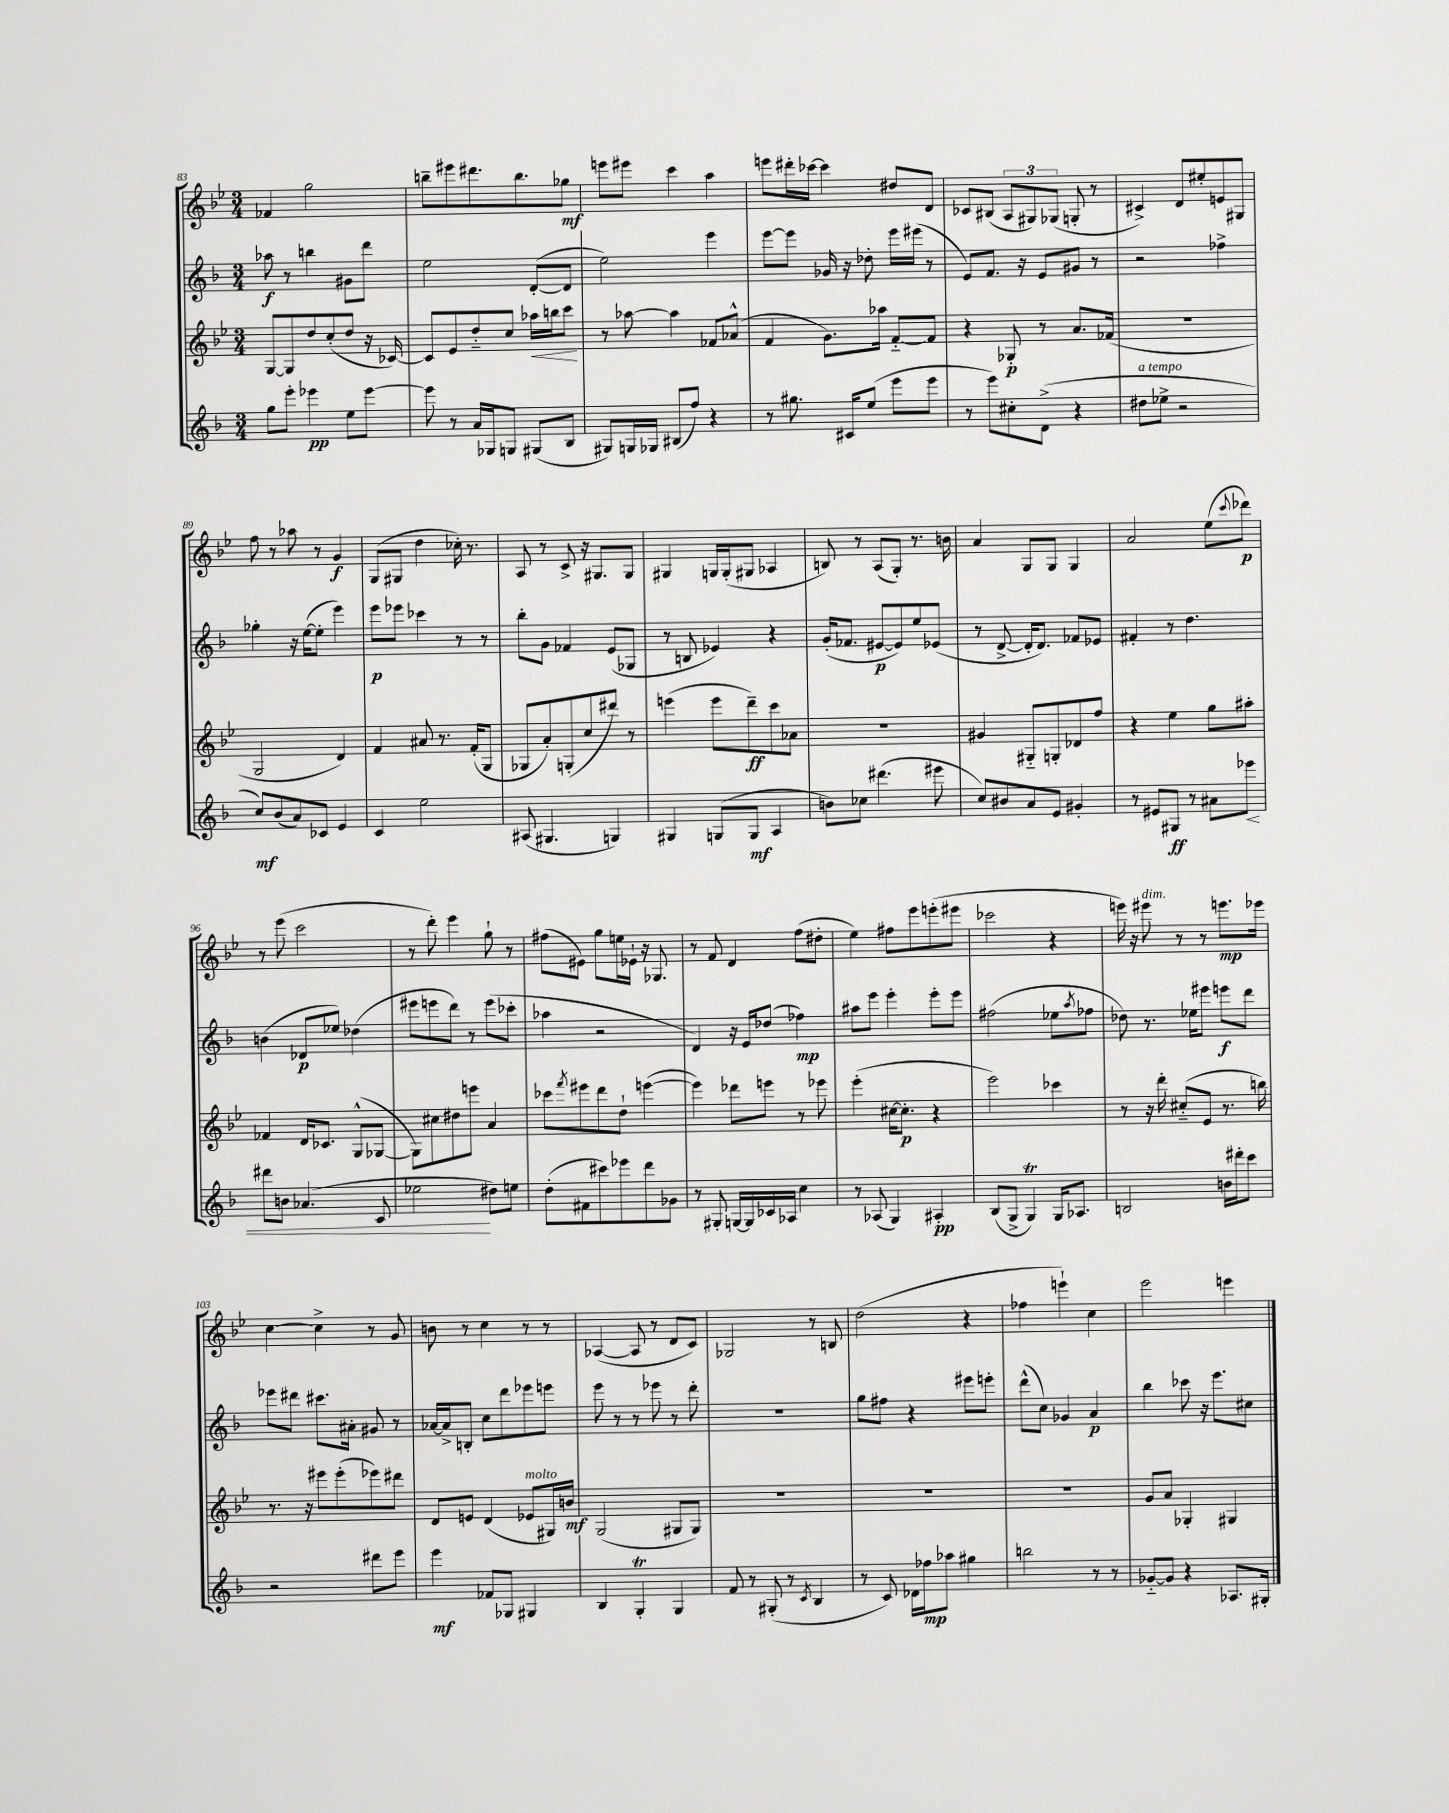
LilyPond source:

<<
\new StaffGroup <<
\new Staff = "s0" {
    \clef treble \key bes \major \numericTimeSignature \time 3/4
    fes'4 g''2 |
    b''8-- eis'''8 dis'''8. b''8. ges''8\mf |
    e'''8 eis'''8 c'''4 a''4 |
    e'''8 dis'''16-. ces'''16~ ces'''4 dis''8 d'8 |
    ces'8 bis8( \tuplet 3/2 { a8 gis8) ges8( } g8-. r8 |
    cis'4->) d'8 eis''8-. e'8 gis8 |
    f''8 r8 aes''8 r8 g'4\f |
    g8( gis8 d''4 ces''16-.) r8. |
    a8 r8 c'8-> r16 gis8. gis8 |
    gis4 g16 g16-.( gis8 aes4 |
    b8) r8 a8( g8-.) r8. b'16 |
    a'4 g8 g8 g4 |
    a'2 ees''8( \appoggiatura { c'''8 } des'''8\p) |
    r8 ees'''8( c'''2 |
    r8 d'''8-.) ees'''4 g''8-! r8 |
    fis''8( eis'8) g''8 e''16 ees'16-! r16 ges8. |
    r8 f'8 d'4 f''8( dis''8-. |
    ees''4) fis''8 ees'''8 e'''8-.( eis'''8 |
    ces'''2 r4 |
    e'''16) r16 eis'''8^\markup { \italic "dim." } r8 r8 e'''8.\mp ees'''16 |
    c''4~ c''4-> r8 g'8 |
    b'8 r8 c''4 r8 r8 |
    aes4~( aes8 r8 d'8 c'8) |
    ges2 r8 b8 |
    d''2( r4 |
    fes''4 e'''4-!) c''4 |
    ees'''2 e'''4 \bar "|." |
}
\new Staff = "s1" {
    \clef treble \key f \major \numericTimeSignature \time 3/4
    aes''8\f r8 b''4 gis'8 d'''8 |
    e''2 d'8~-.( d'8 |
    e''2) e'''4 |
    e'''8~ e'''8 ges'16 r16 des''8-. e'''16 eis'''16( r8 |
    e'8) f'8. r16 e'8 gis'8 r8 |
    r2 fes''4-> |
    ges''4-. r16 e''16~( e''8-. e'''4) |
    e'''8\p ees'''8 ces'''4 r8 r8 |
    bes''8-. g'8 fes'4 e'8( ges8 |
    r8 b8 ees'4) r4 |
    g'16-.( fes'8. eis'8~\p eis'8) e''8 ees'8( |
    r8 d'8~-> d'16-. d'8.) fes'8 ees'8 |
    fis'4-. r8 d''4. |
    b'4( des'8\p ees''8) des''4( |
    eis'''8 e'''8 d'''8) r8 e'''8( ces'''8-. |
    aes''4 r2 |
    d'4) r16 e'16 des''8( fes''4\mp) |
    ais''8 e'''8 e'''4-. e'''8-. e'''8 |
    fis''2( ees''8 \acciaccatura { a''8 } fes''8 |
    des''8) r8. ees''16 eis'''8 e'''8\f d'''8 |
    ees'''8 dis'''8 cis'''8. ais'16-. gis'8 r8 |
    aes'16~ aes'16-> b8-. c''8 d'''8 ees'''8 e'''8 |
    e'''8 r8 r8 ees'''8 r8 d'''8-. |
    R2. |
    g''8 fis''8 r4 eis'''8 e'''8-. |
    d'''8-^( c''8) ges'4 a'4\p |
    bes''4 ces'''8 r16 e'''8. cis''8 \bar "|." |
}
\new Staff = "s2" {
    \clef treble \key bes \major \numericTimeSignature \time 3/4
    g8~ g8 d''8 c''8-.( d''8 r16 ces'16~) |
    ces'8 ees'8 d''8-_ c''8 aes''16\< b''16 c'''8\! |
    r8 aes''8~ aes''4 fes'8 aes'8-^( |
    f'4 g'8.) aes''16 f'8~-_ f'8 |
    r4 ges8-.\p r8 a'8. fes'16( |
    R2. |
    g2 d'4) |
    f'4 ais'8 r8. f'16-.( g8 |
    ges8 a'8-.) g8-.( c''8 dis'''8) r8 |
    e'''4( e'''8 d'''8--\ff) c'''8 aes'8 |
    R2. |
    gis'4 gis8-_ g8-. des'8 f''8 |
    r4 ees''4 g''8 ais''8-. |
    fes'4 d'16 ces'8. g8-^( ges8~ |
    ges8) cis''8 dis''8 e'''8 a'4 |
    ces'''8 \acciaccatura { f'''8 } eis'''8 d'''8 d''8-! e'''4~( |
    e'''4) des'''8 e'''8 r8 ees'''8 |
    ees'''4-.( cis''16~ cis''8.-.\p r4 |
    ees'''2) ces'''4 |
    r8 r16 d'''16-. cis''8-_( ees'8 r8. b''16) |
    r8. r16 eis'''8 eis'''8-.( ees'''8) dis'''8 |
    d'8 e'8 d'4( ees'8^\markup { \italic "molto" } gis16) b'16\mf |
    g2( gis8 gis8) |
    R2. |
    R2. |
    R2. |
    g'8 a'8 ges4-. gis4 \bar "|." |
}
\new Staff = "s3" {
    \clef treble \key f \major \numericTimeSignature \time 3/4
    g''8 e'''8-. ees'''4\pp e''8 ees'''8~ |
    ees'''8 r8 a'16 ges16 g8 gis8( bes8 |
    gis8) g16 ges16 bis8( f''8) r4 |
    r8 gis''8. cis'16 e''8( e'''8 e'''8 |
    r8 e'''8) cis''8-. d'8->( r4 |
    dis''8^\markup { \italic "a tempo" } ees''8-> r2 |
    c''8\mf) bes'8( a'8) ces'8 e'4 |
    c'4 e''2 |
    ais8( gis4. g4) |
    gis4 g8( g8\mf a4 |
    b'8) ces''8 dis'''4.( eis'''8 |
    c''8) bis'8 a'8 e'8 gis'4-. |
    r8 eis'8 gis8\ff r8 ais'8 ees'''8\< |
    dis'''8 b'8 aes'4.( c'8 |
    ees''2\! dis''8) e''8 |
    d''8-.( fis'8 cis'''8) ees'''8 d'''8 ges'8 |
    r8 gis8-. g16~ g16 ces'16 aes16 c''4 |
    r8 aes8( g4) ais4-.\pp |
    bes8( g8-> g4\trill) g16 aes8. |
    b2 b'16 dis'''16-. c'''8 |
    r2 dis'''8 e'''8 |
    e'''4\mf fes'8 ges8 gis4 |
    bes4 g4-.\trill g4 |
    f'8 r8 gis8-.( r8 \acciaccatura { c'8 } bes4 |
    r8 c'8) des'16 fes''16\mp aes''8 gis''4 |
    b''2 r8 r8 |
    ges'8~-_ ges'8 r4 aes8. gis16-. \bar "|." |
}
>>
>>
\layout { \context { \Score currentBarNumber = #83 } }
